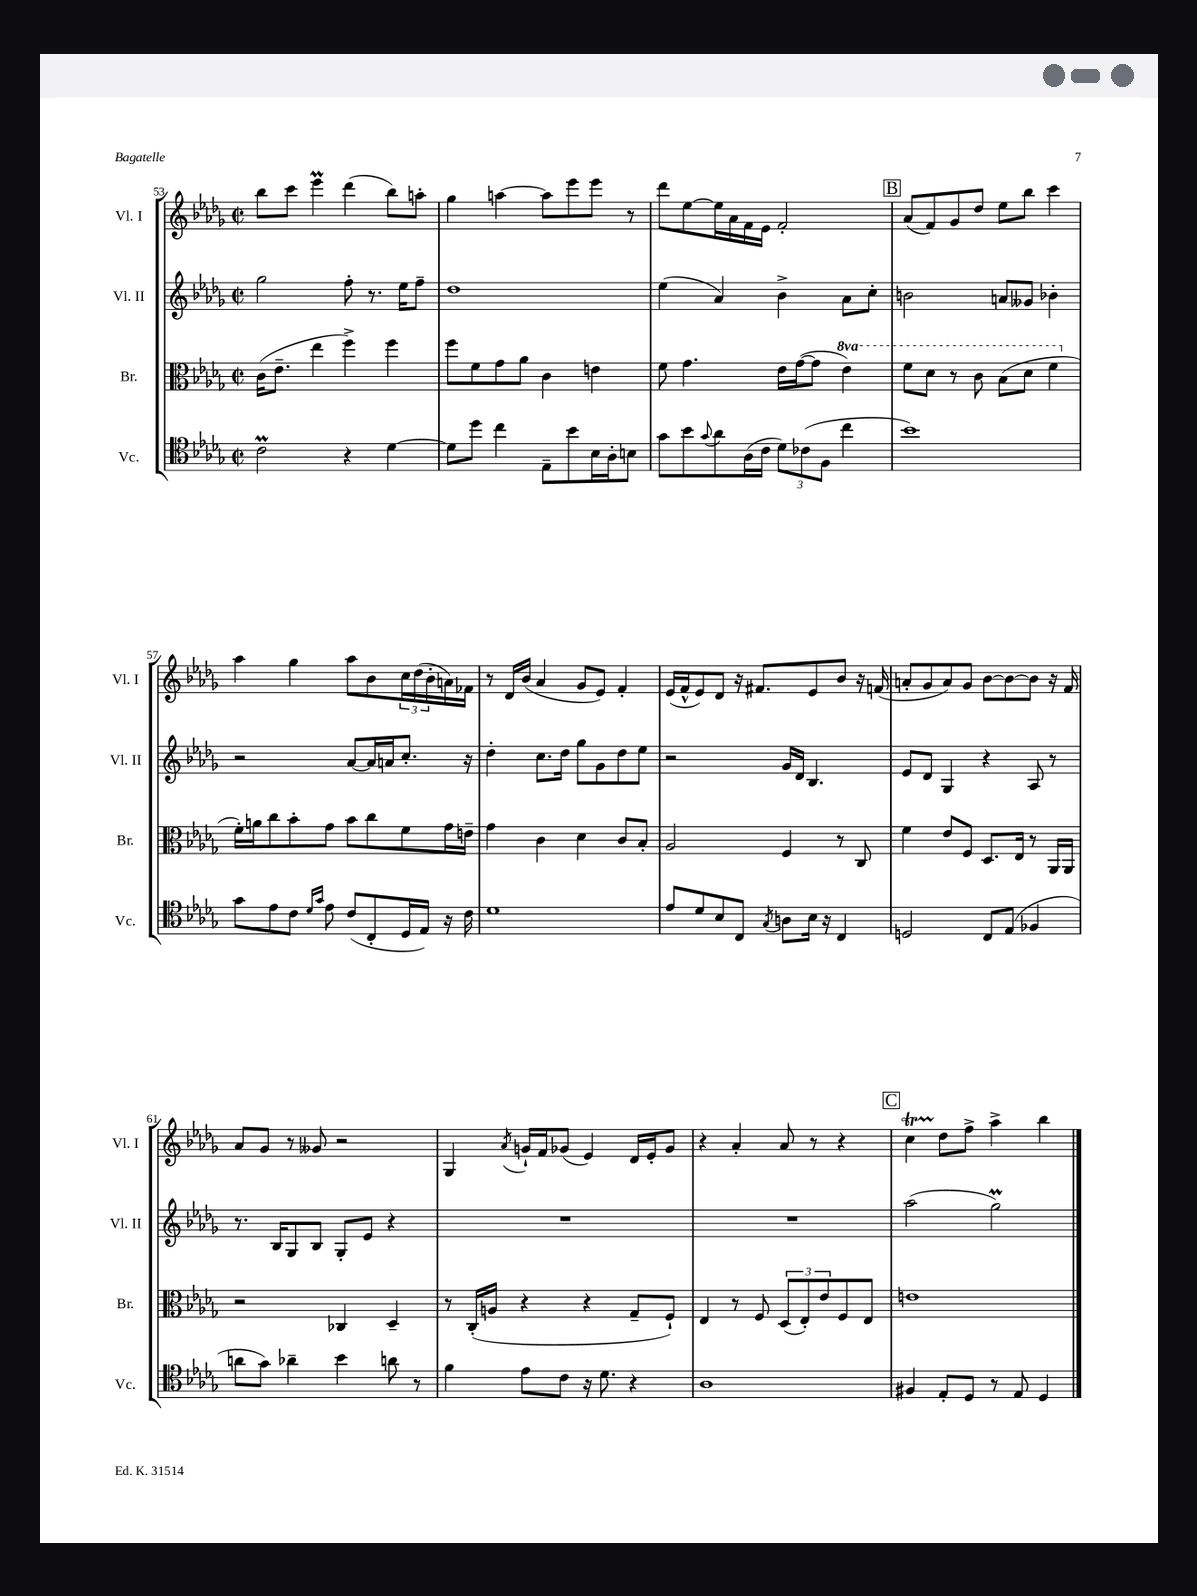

**kern	**kern	**kern	**kern
*staff4	*staff3	*staff2	*staff1
*clefC4	*clefC3	*clefG2	*clefG2
*k[b-e-a-d-g-]	*k[b-e-a-d-g-]	*k[b-e-a-d-g-]	*k[b-e-a-d-g-]
*M2/2	*M2/2	*M2/2	*M2/2
*met(c|)	*met(c|)	*met(c|)	*met(c|)
2c	(16c	2gg-	8bb-
.	8.e-~	.	.
.	.	.	8ccc
.	4ee-	.	4eee-
4r	4ff^)	8ff'	(4ddd-
.	.	8.r	.
[4d-	4ff	.	8bb-)
.	.	16ee-	.
.	.	8ff~	8aa'
=	=	=	=
8d-]	8ff	1dd-	4gg-
8dd-	8f	.	.
4cc	8g-	.	[4aa
.	8a-	.	.
8E-~	4c	.	8aa]
8b-	.	.	8eee-
16B-	4e	.	8eee-
16A-'	.	.	.
8B	.	.	8r
=	=	=	=
8g-	8f	(4ee-	8ddd-
8b-	4.g-	.	[8ee-
8qqg-	.	.	.
8a-	.	4a-)	16ee-]
.	.	.	16a-
(16A-	.	.	16f
16c	.	.	16e-
12d-)	16e-	4b-^	2f'
.	([16g-	.	.
(12c-	.	.	.
.	8g-]	.	.
12F	.	.	.
4cc	4ee-)	8a-	.
.	.	8cc'	.
=	=	=	=
1b-)	8ff	2b	(8a-
.	8dd-	.	8f)
.	8r	.	8g-
.	8cc	.	8dd-
.	(8b-	8a	8ee-
.	8dd-	8g--	8bb-
.	4ff	4b-'	4ccc
=	=	=	=
8g-	16f')	2r	4aa-
.	16a	.	.
8e-	8cc	.	.
8c	8b-'	.	4gg-
16qqd-	.	.	.
16qqg-	.	.	.
8e-	8g-	.	.
(8c	8b-	[8a-	8aa-
8C'	8cc	16a-]	8b-
.	.	16a	.
16D-	8f	8.cc'	24cc
.	.	.	(24dd-
16E-)	.	.	.
.	.	.	24b-'
16r	16g-	.	16a)
16c	16e~	16r	16f-
=	=	=	=
1d-	4g-	4dd-'	8r
.	.	.	16d-
.	.	.	(16b-
.	4c	8.cc	4a-
.	.	16dd-	.
.	4d-	8gg-	8g-
.	.	8g-	8e-)
.	8c	8dd-	4f'
.	8B-'	8ee-	.
=	=	=	=
8e-	2A-	2r	(16e-
.	.	.	16f^^
8d-	.	.	8e-)
8B-	.	.	8d-
8C	.	.	16r
.	.	.	8.f#
8qG-	.	.	.
8A	4F	16g-	.
.	.	16d-	.
16B-	.	4.B-	8e-
16r	.	.	.
4C	8r	.	8b-
.	8C	.	16r
.	.	.	(16f
=	=	=	=
2D	4f	8e-	8a'
.	.	8d-	8g-
.	8e-	4G-	8a)
.	8F	.	8g-
8C	8.D-	4r	[8b-
(8E-	.	.	8b-_
.	16E-	.	.
4F-	8r	8A-	8b-]
.	16AA-	8r	16r
.	16AA-	.	16f
=	=	=	=
8a	2r	8.r	8a-
8g-)	.	.	8g-
.	.	16B-	.
4a-~	.	8G-	8r
.	.	8B-	8g--
4b-	4C-	8G-'	2r
.	.	8e-	.
8a	4D-~	4r	.
8r	.	.	.
=	=	=	=
4f	8r	1r	4G-
.	(16C'	.	.
.	16A	.	.
.	.	.	8qa-
8e-	4r	.	16g`
.	.	.	16f
8c	.	.	(8g-
16r	4r	.	4e-)
8.d-	.	.	.
4r	8G-~	.	16d-
.	.	.	16e-'
.	8F`)	.	8g-
=	=	=	=
1A-	4E-	1r	4r
.	8r	.	4a-'
.	8F	.	.
.	(12D-	.	8a-
.	12E-')	.	.
.	.	.	8r
.	12e-	.	.
.	8F	.	4r
.	8E-	.	.
=	=	=	=
4F#	1e	(2aa-	4cc
8E-'	.	.	8dd-
8D-	.	.	8ff^
8r	.	2gg-)	4aa-^
8E-	.	.	.
4D-	.	.	4bb-
==	==	==	==
*-	*-	*-	*-
